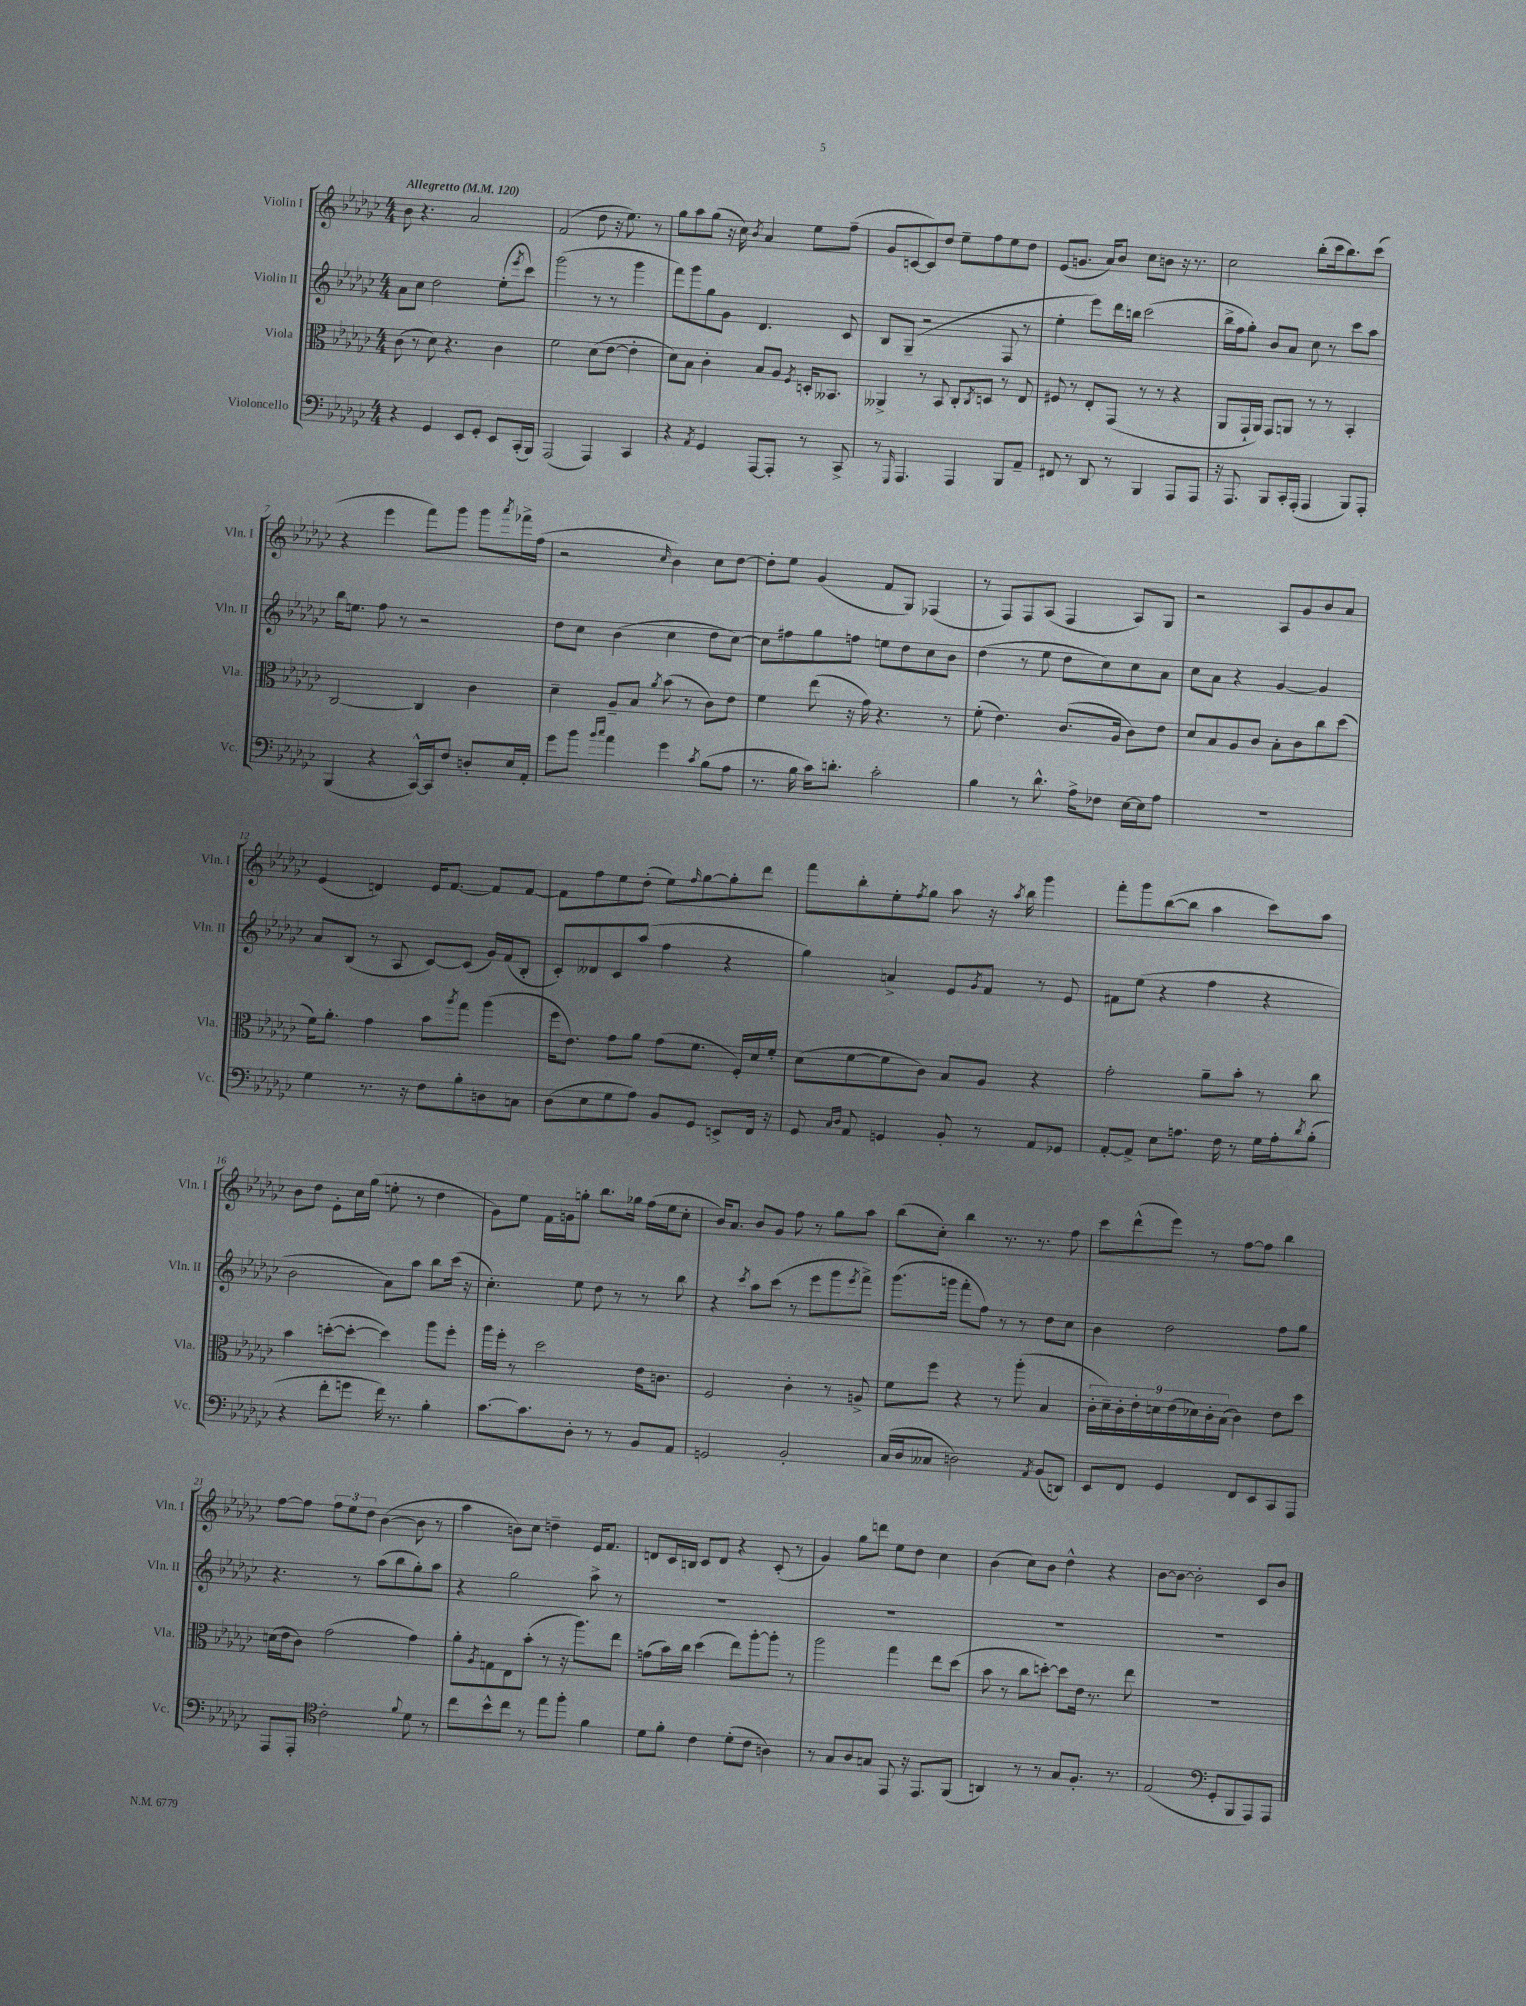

**kern	**kern	**kern	**kern
*staff4	*staff3	*staff2	*staff1
*clefF4	*clefC3	*clefG2	*clefG2
*k[b-e-a-d-g-c-]	*k[b-e-a-d-g-c-]	*k[b-e-a-d-g-c-]	*k[b-e-a-d-g-c-]
*M4/4	*M4/4	*M4/4	*M4/4
*MM120	*MM120	*MM120	*MM120
4r	(8c-	8a-	8b-
.	8r	8cc-	4.r
4GG-	8d-)	2dd-	.
.	4.r	.	.
8EE-	.	.	2a-
8GG-'	.	.	.
8EE-	4c-	(8ee-'	.
.	.	8qeee-	.
(16CC-'	.	8ccc-)	.
16BBB-)	.	.	.
=	=	=	=
(2AAA-	2f	(2ggg-	(2f
4AAA-)	(8d-	8r	8dd-
.	[8e-	8r	16r
.	.	.	8.ee-)
4CC-	4e-']	4ggg-	.
.	.	.	8r
=	=	=	=
4r	8d-)	8fff)	8gg-
.	8B-	8ggg-	8aa-
8qAA-	.	.	.
4GG-	4c-'	8gg-	(8gg-
.	.	8g-	16r
.	.	.	16cc-)
.	.	.	8qb-
[8AAA-	8B-	4.d-	4a-
8AAA-']	8A-	.	.
.	8qF	.	.
8r	16D'	.	8ee-
.	8.BB--	.	.
8CC-^	.	8c-	(8ff~
=	=	=	=
8r	4AA--^	8B-	8g-
16qqGGG-	.	.	.
4.AAA-	.	(8G-~	[8c
.	8r	2r	8c])
.	8BB-	.	8dd-
4AAA-	8C-'	.	8ee-~
.	8qC-	.	.
.	8D	.	8ff
8BBB-	8r	8F	8ee-
8AA-~	8E-	8r	8dd-
=	=	=	=
8FF#	8F#	4ee-'	(8e-
8r	8r	.	8.g
8DD-	8E-'	8eee-)	.
.	.	.	16a-)
8r	(8GG-	16ddd-	8b-
.	.	16bb	.
4BBB-	8r	(2ccc-	8cc-
.	8r	.	8b
8AAA-	4r	.	16r
.	.	.	8.r
8AAA-	.	.	.
=	=	=	=
16r	8AA-	16bb-^	2cc-
8.AAA-	.	16ff	.
.	16GG-`	8gg-')	.
.	16AA-)	.	.
8BBB-	8GG-	8b-	.
16CC-'	8AA	8a-	.
(16AAA-'	.	.	.
4AAA-	8r	8cc-	(8bb-'
.	8r	8r	16ccc-
.	.	.	8.bb-)
8BBB-)	4BB-'	8ccc-	.
8AAA-'	.	8aa-	(8ccc-
=	=	=	=
(4BBB-	[2C-	16bb-	4r
.	.	8.ee	.
4r	.	8ff	4eee-
.	.	8r	.
[16CC-^^)	4C-]	2r	8fff)
16CC-]	.	.	.
8F	.	.	8ggg-
8D'	4c-	.	8ggg-
.	.	.	8qaaa-
16E-	.	.	16fff-^
16AA-'	.	.	(16ff
=	=	=	=
8g-	4d-~	8dd-	2r
8b-	.	8cc-	.
16qqb-	.	.	.
16qqcc-	.	.	.
4a-	8A-~	(4b-	.
.	8B-	.	.
.	8qa-	.	16qqcc-
4g-	(8b-	4cc-	4b-)
.	8r	.	.
8qc-	.	.	.
(8B-	8c-)	8dd-	8cc-
8A-	8e-	[8cc-)	[8dd-
=	=	=	=
8.r	4f	8cc-]	8dd-']
.	.	8ff#	8ee-
16B-	.	.	.
16c-)	(8ee-	8gg-	(4g-
8.d'	.	.	.
.	16r	8ff	.
.	16g-)	.	.
2c-'	4.r	8ee	8f
.	.	8dd-	8G-)
.	.	8cc-	(4F-
.	8r	8b-	.
=	=	=	=
4B-	(8f'	(4dd-	8r
.	4.e-)	.	8F)
8r	.	8r	8F
8.d-^^	.	8ee-	(8A-
.	(8.c-	8dd-	4F
16A-^	.	.	.
8F-	.	8cc-)	.
.	16A-	.	.
[16E-	8c-)	8cc-	8A-)
16E-]	.	.	.
8A-	8e-	8a-	8G-
=	=	=	=
1r	8d-	8cc-	2r
.	8B-	8a-	.
.	8A-	4r	.
.	8c-	.	.
.	8B-'	[4g-	8A-
.	8c-	.	8g-
.	8cc-	4g-]	8b-
.	(8dd-	.	8a-
=	=	=	=
4G-	16f)	8a-	(4e-
.	8.a-'	.	.
.	.	(8B-	.
8.r	4g-	8r	4d)
.	.	8A-	.
16r	.	.	.
8F	8b-	[8c-)	16e-
.	.	.	[8.f
.	8qaa-	.	.
8B-'	8gg-	(8c-]	.
8D	(4aa-	16g-)	8f]
.	.	(16f	.
8C	.	8B-'	[8f
=	=	=	=
(8D-	16ff	8c-')	8f]
.	8.e-)	.	.
8E-	.	8d--	8ff
8G-	8g-	8c-	8ee-
8A-)	8a-	(8aa-	(8dd-'
8BB-	(8g-	4ff	8ee-)
.	.	.	16qqff
8GG-	8.f	.	[8gg-
8EE^	.	4r	8gg-']
.	16F')	.	.
16FF	16d-	.	8ddd-
16r	16f'	.	.
=	=	=	=
8GG-	(8d-	4gg-)	8fff
16qqC-	.	.	.
16qqD-	.	.	.
8AA-	[8f	.	8bb-'
4GG	8f]	4a^	8ee-'
.	.	.	8qff
.	8c-)	.	8gg-
8BB-'	8B-	8e-	8aa-
.	.	8qg-	.
8r	8A-	8f	16r
.	.	.	8qaa-
.	.	.	16bb-
8AA-	4r	8r	4ggg-
8GG-	.	8e-	.
=	=	=	=
[8AA-'	2g-'	8f#	8fff'
8AA-^]	.	(8ee-	8ggg-
8E-	.	4r	([8bb-
8.A	.	.	8bb-]
.	8a-~	4ff	4aa-
16F	.	.	.
8r	8b-'	.	.
16G-	8r	4r	8ccc-)
16A'	.	.	.
8qd-	.	.	.
(8B-'	8cc-	.	8aa-
=	=	=	=
4r	4b-	2b-	8b-
.	.	.	8dd-
8f'	([8dd'	.	8e-'
8g	8dd'_	.	16cc-
.	.	.	(16gg-
16f)	4dd])	8a-)	8ee'
8.r	.	.	.
.	.	8aa-	8r
4B-'	8aa-	8bb-	4dd-
.	8ff'	(16ccc-	.
.	.	16r	.
=	=	=	=
[8.c-	16aa-	4.cc-')	8g-)
.	16ff'	.	.
.	8r	.	8ee-
8.c-]	.	.	.
.	2dd-	.	16f
.	.	.	16g
8D-'	.	8ee-	8gg'
8r	.	8dd-	8.bb-
8r	.	8r	.
.	.	.	16gg-
8BB-	16e-	8r	(16ff
.	8.c	.	16ee-
8AA-	.	8bb-	8cc-'
=	=	=	=
2GG	2F	4r	16b-)
.	.	.	8.a-
.	.	8qccc-	.
.	.	8aa-	8b-
.	.	(8ccc-	8g-
2BB-'	4c-'	8r	8ff
.	.	8eee-	8r
.	8r	8ggg-	8gg-
.	.	8qeee-	.
.	8A^	8fff^)	8aa-
=	=	=	=
(16C-	8f	(8.ggg-	(8bb-
16D-	.	.	.
8C--	8ff	.	8cc-')
.	.	16ggg	.
2D)	4r	8fff'	4bb-
.	.	8ff)	.
.	8r	8r	8.r
.	(8aa-'	8r	.
.	.	.	8.r
8qAA-	.	.	.
(8BB-	4B-	8dd-	.
8DD)	.	8cc-	8ff
=	=	=	=
8EE-	18c-'	4b-	8ccc-
.	18d-~)	.	.
.	18c-'	.	.
8FF	.	.	(8ddd-^^
.	18e-'	.	.
.	18d	.	.
4GG-	.	2dd-	8eee-)
.	(18e-	.	.
.	18d-)	.	.
.	.	.	8r
.	18c-'	.	.
.	(18B-	.	.
8FF	4c-)	.	[8ff
8EE-	.	.	8ff]
8CC-	8e-	8ff	4bb-
8AAA-	8dd-	8gg-	.
=	=	=	=
8AAA-	(16d	4.r	[8ff
.	16e-	.	.
8AAA-'	8c-)	.	8ff]
*clefC4	*	*	*
2c-'	(2g-	.	12ff
.	.	.	12ee-
.	.	8r	.
.	.	.	12dd-
.	.	(8aa-	([4b-
.	.	8bb-	.
8qqf	.	.	.
8d-	4g-)	8gg-')	8b-]
8r	.	8aa-	8r
=	=	=	=
8cc-	8a-'	4r	4aa-
.	8qA-	.	.
8b-^^	8G	.	.
8cc-	8E-	2gg-	8b)
8r	(8b-'	.	8cc-
8ee-	8r	.	4dd~
8ff'	16r	.	.
.	8.aa-)	.	.
4f	.	8aa-^	16e-
.	.	.	8.f
.	8ee-	8r	.
=	=	=	=
8d-	(8g	1r	8d
8f'	16b-)	.	16c-
.	16cc-	.	16B
4c-	(4dd-	.	8c-
.	.	.	8d
(8d-'	8ee-)	.	4r
8c-	[8aa-'	.	.
4A)	8aa-']	.	(8c-'
.	8r	.	8r
=	=	=	=
8r	2aa-	1r	4g-)
8G-	.	.	.
8A-	.	.	8gg-
8G	.	.	8ddd
8EE-	4gg-	.	8ee-
16r	.	.	8dd-
8.EE-	.	.	.
.	8ee-	.	4cc-
(8FF	(8dd-	.	.
=	=	=	=
4AA)	8b-	1r	(4b-
.	8r	.	.
8r	8cc-	.	8cc-)
8r	[8dd')	.	8b-
8G-	8dd]	.	4dd-^^
8.F'	16e-	.	.
.	8.r	.	.
.	.	.	4r
8.r	.	.	.
.	8ee-	.	.
=	=	=	=
(2E-	1r	1r	[8b-
.	.	.	8b-_
.	.	.	2b-']
*clefF4	*	*	*
8GG-'	.	.	.
8BBB-	.	.	.
8AAA-)	.	.	8c-
8AAA-	.	.	8b-
==	==	==	==
*-	*-	*-	*-
